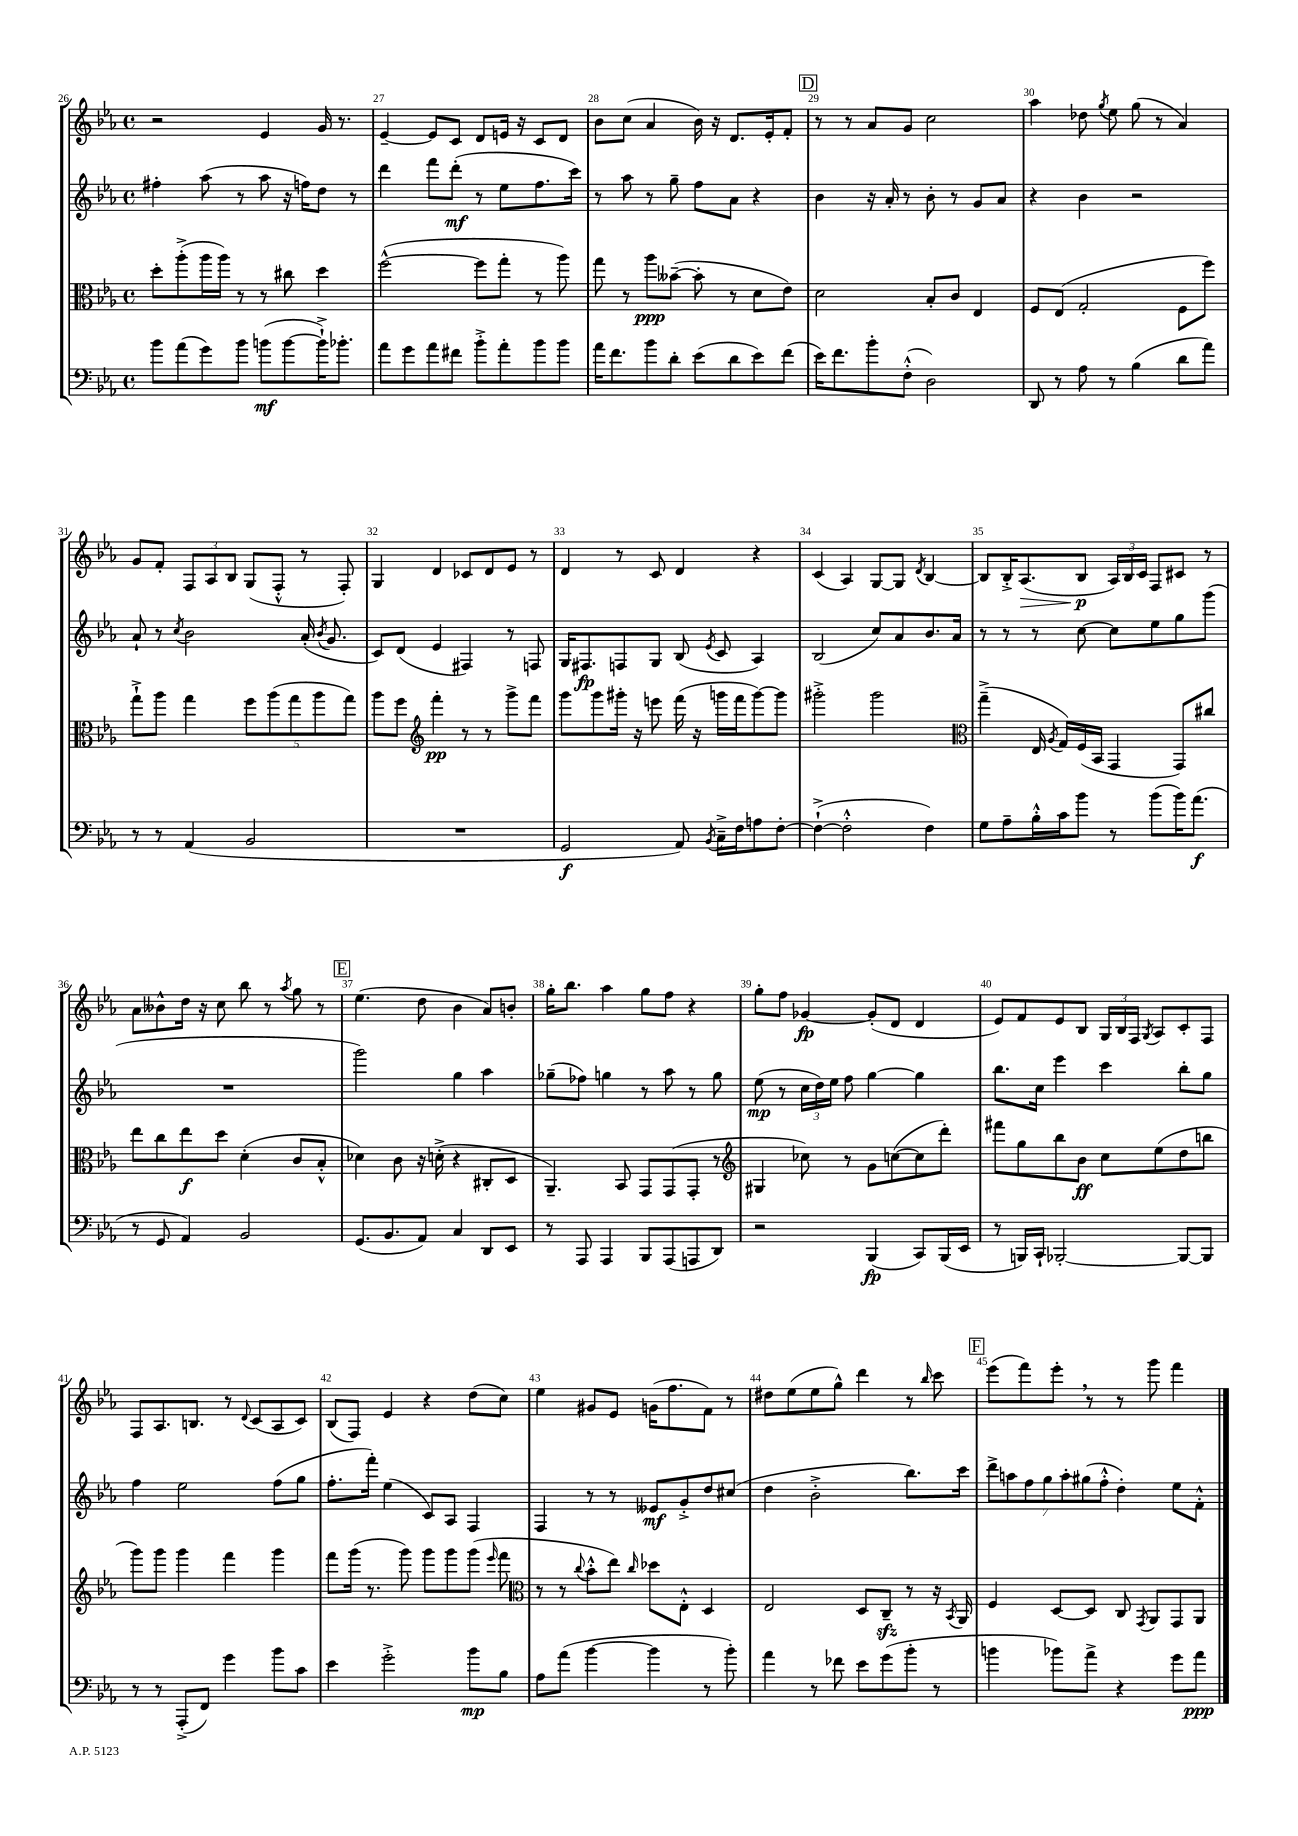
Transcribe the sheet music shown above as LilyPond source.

<<
\new StaffGroup <<
\new Staff = "s0" {
    \clef treble \key ees \major \defaultTimeSignature \time 4/4
    \autoBeamOff r2 ees'4 g'16 r8. |
    ees'4~-- ees'8[ c'8] d'8[ e'16] r16 c'8[ d'8] |
    bes'8[ c''8]( aes'4 bes'16) r16 d'8.[ ees'16-. f'8]-. |
    \mark \markup { \box "D" } r8 r8 aes'8[ g'8] c''2 |
    aes''4 des''8 \acciaccatura { g''8 } ees''8 g''8( r8 aes'4) |
    g'8[ f'8]-. \tuplet 3/2 { f8[ aes8 bes8] } g8[( f8]-.-^ r8 f8-.) |
    g4 d'4 ces'8[ d'8 ees'8] r8 |
    d'4 r8 c'8 d'4 r4 |
    c'4( aes4) g8[~ g8] \acciaccatura { d'8 } bes4~ |
    bes8[ bes16-.-> aes8.\>( bes8]\p\! \tuplet 3/2 { aes16[) bes16 c'16] } f8[ cis'8] r8 |
    aes'8[ beses'8-^ d''16] r16 c''8 bes''8 r8 \acciaccatura { aes''8 } g''8 r8 |
    \mark \markup { \box "E" } ees''4.( d''8 bes'4 aes'8[) b'8]-. |
    g''16[-. bes''8.] aes''4 g''8[ f''8] r4 |
    g''8[-. f''8] ges'4~\fp ges'8[-.( d'8] d'4 |
    ees'8[) f'8 ees'8 bes8] \tuplet 3/2 { g16[ bes16 f16] } \acciaccatura { g8 } aes8[ c'8-. f8] |
    f8[ aes8. b8.] r8 \appoggiatura { d'8 } c'8[( aes8 c'8]) |
    bes8[( f8]) ees'4 r4 d''8[( c''8]) |
    ees''4 gis'8[ ees'8] g'16[( f''8. f'8]) r8 |
    dis''8[ ees''8( ees''8 g''8]-^) d'''4 r8 \grace { bes''16 } c'''8 |
    \mark \markup { \box "F" } ees'''8[( f'''8) ees'''8]-. \breathe r8 r8 g'''8 f'''4 \bar "|." |
}
\new Staff = "s1" {
    \clef treble \key ees \major \defaultTimeSignature \time 4/4
    \autoBeamOff fis''4-. aes''8( r8 aes''8 r16 f''16[) d''8] r8 |
    d'''4 f'''8[ d'''8]-.\mf( r8 ees''8[ f''8. c'''16]) |
    r8 aes''8 r8 g''8-- f''8[ aes'8] r4 |
    \mark \markup { \box "D" } bes'4 r16 aes'16-. r8 bes'8-. r8 g'8[ aes'8] |
    r4 bes'4 r2 |
    aes'8-! r8 \acciaccatura { c''8 } bes'2 aes'16-.( \acciaccatura { bes'8 } g'8. |
    c'8[) d'8]( ees'4 fis4) r8 f8 |
    g16[ fis8.\fp f8 g8] bes8( \acciaccatura { ees'8 } c'8 aes4) |
    bes2( c''8[) aes'8 bes'8. aes'16] |
    r8 r8 r8 c''8~ c''8[ ees''8 g''8 g'''8]( |
    R1 |
    \mark \markup { \box "E" } g'''2) g''4 aes''4 |
    ges''8[--( fes''8]) g''4 r8 aes''8 r8 g''8 |
    ees''8\mp( r8 \tuplet 3/2 { c''16[ d''16) ees''16] } f''8 g''4~ g''4 |
    bes''8.[ c''16] ees'''4 c'''4 bes''8[-. g''8] |
    f''4 ees''2 f''8[( g''8] |
    f''8.[-. f'''16]-.) ees''4( c'8[) aes8] f4 |
    f4 r8 r8 eeses'8[\mf g'8-.-> d''8 cis''8]( |
    d''4 bes'2-.-> bes''8.[) c'''16] |
    \mark \markup { \box "F" } \tuplet 7/4 { d'''8[-> a''8 f''8 g''8 a''8-. gis''8( f''8]-.-^ } d''4-.) ees''8[ f'8]-.-^ \bar "|." |
}
\new Staff = "s2" {
    \clef alto \key ees \major \defaultTimeSignature \time 4/4
    \autoBeamOff d''8[-. aes''8-.->( aes''16 aes''16]) r8 r8 cis''8 d''4 |
    f''2~-^( f''8[ g''8]-. r8 aes''8) |
    g''8 r8 aes''8[\ppp beses'8]~--( beses'8-. r8 d'8[ ees'8]) |
    \mark \markup { \box "D" } d'2 bes8[-. c'8] ees4 |
    f8[ ees8]( g2-. f8[ f''8]) |
    g''8[-!-> aes''8] g''4 \tuplet 5/4 { f''8[ aes''8( g''8 aes''8 g''8]) } |
    aes''8[ f''8] \clef treble f'''4-.\pp r8 r8 g'''8[-> f'''8] |
    g'''8[ g'''8 gis'''16]-. r16 e'''8 f'''16( r16 g'''16[ f'''16 g'''8~) g'''8] |
    gis'''2-.-> gis'''2 |
    \clef alto g''4--->( ees16 \acciaccatura { aes8 } g16[) f16( bes,16] g,4 g,8[) cis''8] |
    ees''8[ c''8 ees''8\f d''8] d'4-.( c'8[ bes8]-.-^ |
    \mark \markup { \box "E" } des'4) c'8 r16 d'16-.->( r4 cis8[-. d8] |
    aes,4.--) bes,8 g,8[ g,8( g,8]-. r8 |
    \clef treble gis4 ces''8) r8 g'8[ c''8~( c''8 d'''8]-.) |
    fis'''8[ g''8 bes''8 bes'8]\ff c''8[ ees''8( d''8 b''8] |
    g'''8[) g'''8] g'''4 f'''4 g'''4 |
    f'''8[ g'''16]( r8. g'''8) g'''8[ g'''8 g'''8]( \grace { ees'''16 } f'''8 |
    \clef alto r8 r8 \appoggiatura { c''8 } bes'8[-.-^ ees''8]) \grace { c''16 } des''8[ ees8]-.-^ d4 |
    ees2 d8[ c8]--\sfz r8 r16 \acciaccatura { bes,8 } aes,16 |
    \mark \markup { \box "F" } f4 d8[~ d8] c8 \acciaccatura { g,8 } aes,8[ g,8 aes,8] \bar "|." |
}
\new Staff = "s3" {
    \clef bass \key ees \major \defaultTimeSignature \time 4/4
    \autoBeamOff bes'8[ aes'8( g'8) bes'8] b'8[\mf( b'8~ b'16-!->) bes'8.]-. |
    aes'8[ g'8 aes'8 fis'8] bes'8[-.-> aes'8-. bes'8 bes'8] |
    aes'16[ f'8. bes'8 d'8]-. ees'8[( d'8 ees'8) f'8]( |
    \mark \markup { \box "D" } ees'16[) f'8. bes'8-. f8]-.-^( d2) |
    d,8 r8 aes8 r8 bes4( d'8[ aes'8]) |
    r8 r8 aes,4( bes,2 |
    R1 |
    g,2\f aes,8) \acciaccatura { bes,8 } c16[---> f16 a8 f8]~-. |
    f4~-!->( f2-.-^ f4) |
    g8[ aes8-- bes16-.-^ c'16 bes'8] r8 bes'8[( bes'16) aes'8.]\f( |
    r8 g,8 aes,4) bes,2 |
    \mark \markup { \box "E" } g,8.[( bes,8. aes,8]) c4 d,8[ ees,8] |
    r8 aes,,8 aes,,4 bes,,8[ aes,,8( a,,8 d,8]) |
    r2 bes,,4\fp( c,8[) bes,,16( ees,16] |
    r8 b,,16[) c,16]-! bes,,2~-. bes,,8[~ bes,,8] |
    r8 r8 aes,,8[-.->( f,8]) g'4 bes'8[ c'8] |
    ees'4 g'2-.-> bes'8[\mp bes8] |
    aes8[ aes'8]( bes'4~ bes'4 r8 bes'8-.) |
    aes'4 r8 fes'8 ees'8[ g'8( bes'8]-. r8 |
    \mark \markup { \box "F" } b'4 bes'8[) aes'8]-> r4 g'8[ aes'8]\ppp \bar "|." |
}
>>
>>
\layout { \context { \Score currentBarNumber = #26 \override BarNumber.break-visibility = ##(#f #t #t) barNumberVisibility = #all-bar-numbers-visible } }
